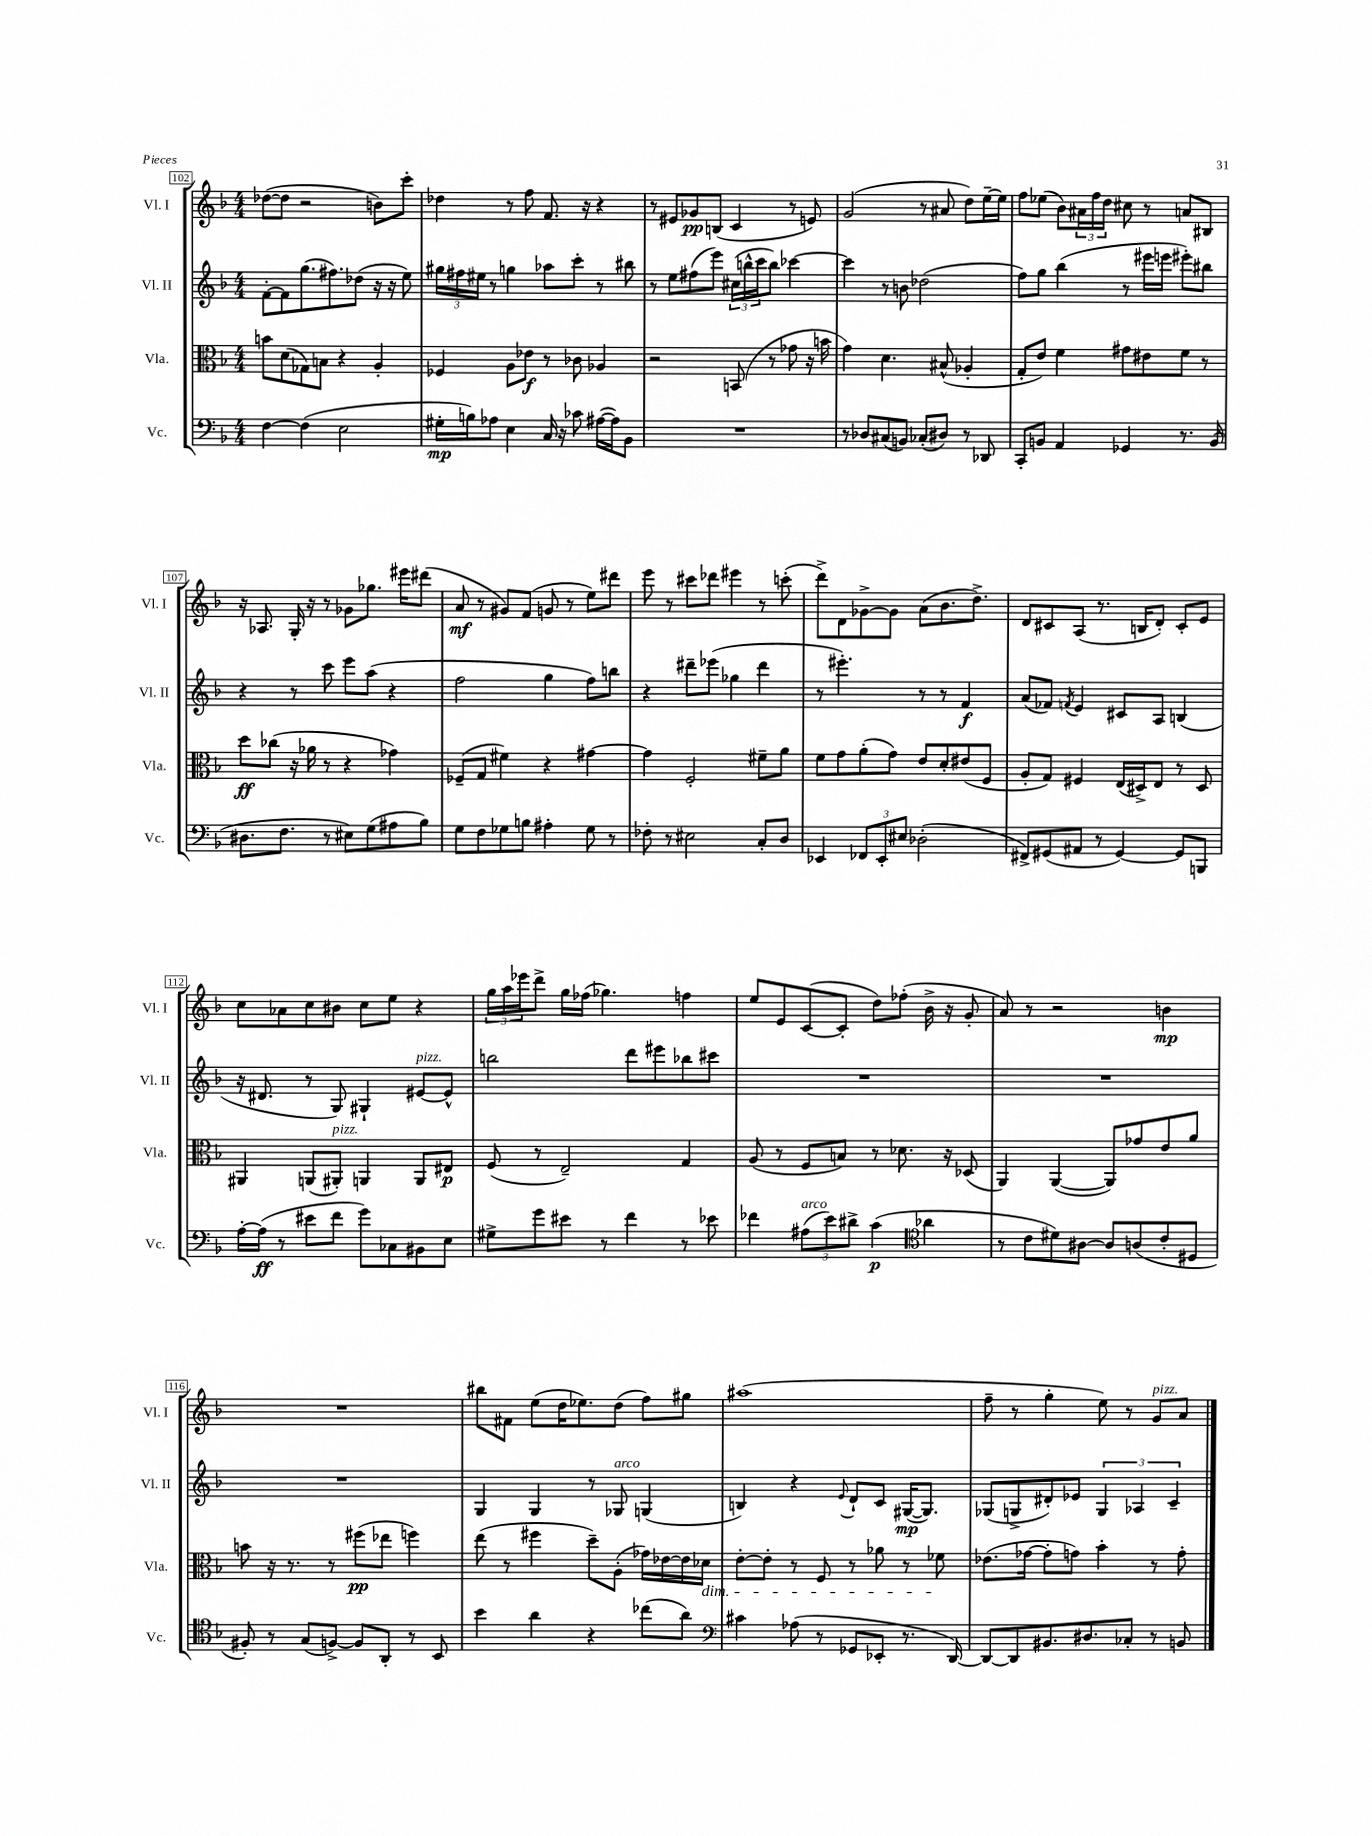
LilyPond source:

<<
\new StaffGroup <<
\new Staff = "s0" \with { instrumentName = "Vl. I" shortInstrumentName = "Vl. I" } {
    \clef treble \key f \major \numericTimeSignature \time 4/4
    des''8~( des''8 r2 b'8) c'''8-. |
    des''4 r8 f''8 f'8. r16 r4 |
    r8 eis'8 ges'8\pp b8( c'4 r8 e'8) |
    g'2( r8 ais'8 d''8) e''16~-- e''16 |
    f''8 ees''8( bes'8) \tuplet 3/2 { ais'16 f''16 d''16 } cis''8 r8 a'8 bis8 |
    r16 aes8. g16-. r16 r8 ges'8 ges''8. eis'''16 dis'''8( |
    a'8\mf r8 gis'8) f'8( g'8 r8 e''8) dis'''8 |
    e'''8 r8 cis'''8 des'''8 eis'''4 r8 c'''8-.( |
    d'''8->) d'8 ges'8~-> ges'8 a'8( bes'8. d''8.->) |
    d'8 cis'8 a8( r8. b16 d'8-.) cis'8-. e'8 |
    c''8 aes'8 c''8 bis'8 c''8 e''8 r4 |
    \tuplet 3/2 { g''16 a''16 ees'''16 } d'''8-> g''16 fes''16( ges''4.) f''4 |
    e''8 e'8 c'8~( c'8-. d''8) fes''8-.( bes'16-> r16 g'8-. |
    a'8) r8 r2 b'4\mp |
    R1 |
    bis''8 fis'8 e''8( d''16 ees''8.) d''8( f''8) gis''8 |
    ais''1( |
    f''8-- r8 g''4-. e''8) r8 g'8^\markup { \italic "pizz." } a'8 \bar "|." |
}
\new Staff = "s1" \with { instrumentName = "Vl. II" shortInstrumentName = "Vl. II" } {
    \clef treble \key f \major \numericTimeSignature \time 4/4
    f'8~-. f'8 g''8.( fis''8.) des''8( r16 r16 e''8) |
    \tuplet 3/2 { gis''16 fis''16 eis''16 } r8 g''4 aes''8 c'''8-. r8 bis''8 |
    r8 e''8 fis''8( e'''8) \tuplet 3/2 { cis''16( b''16-^ c'''16 } b''8) ces'''4~ |
    ces'''4 r8 b'8 des''2( |
    f''8) g''8 bes''4( r8 eis'''16 e'''16 eis'''8-.) bis''8 |
    r4 r8 c'''8 e'''8 a''8( r4 |
    f''2 g''4 f''8) b''8 |
    r4 dis'''8-- ees'''8( ges''4 dis'''4 |
    r8 eis'''4.-.) r8 r8 f'4\f |
    a'8( fes'8) \acciaccatura { f'8 } e'4 cis'8 a8 b4( |
    r16 dis'8. r8 g8) gis4-! eis'8~^\markup { \italic "pizz." } eis'8-^ |
    b''2 d'''8 eis'''8 bes''8 cis'''8 |
    R1 |
    R1 |
    R1 |
    g4 g4 r8 ges8^\markup { \italic "arco" } g4( |
    b4) r4 \appoggiatura { e'8 } d'8-! c'8 gis16~\mp( gis8.) |
    ges8( g8-> dis'8-.) ees'8 \tuplet 3/2 { g4 aes4 c'4-- } \bar "|." |
}
\new Staff = "s2" \with { instrumentName = "Vla." shortInstrumentName = "Vla." } {
    \clef alto \key f \major \numericTimeSignature \time 4/4
    b'8 d'8( ges8) b8 r4 a4-. |
    fes4 a8 ees'8\f r8 ces'8 aes4 |
    r2 b,8( r8 ges'8 r16 b'16 |
    g'4) d'4. bis8-^( aes4-. |
    g8-. e'8) f'4 gis'8 eis'8 f'8 r8 |
    d''8\ff ces''8( r16 aes'16 r8 r4 ges'4) |
    fes8--( g8 fis'4) r4 gis'4~ |
    gis'4 f2-. fis'8-- a'8 |
    f'8 g'8 a'8-.( g'8) e'8 d'8-. eis'8( f8 |
    a8-. g8) fis4 e16( dis16->) e8 r8 dis8 |
    ais,4 a,8( ais,8-.^\markup { \italic "pizz." }) a,4 a,8 eis8\p |
    f8( r8 e2--) g4 |
    a8( r8 f8 b8) r8 des'8. r16 des8( |
    a,4) a,4~( a,8) ges'8 e'8 a'8 |
    b'8 r16 r8. r8 fis''8\pp( ees''8 f''4) |
    e''8( r8 fis''4 d''8--) a8-.( ges'16) ees'16~ ees'16 des'16\dim |
    e'8~-. e'8-. r8 f8 r8 aes'8 r8 fes'8\! |
    ees'8.( ges'16~ ges'8-. g'8) bes'4-. r8 g'8-. \bar "|." |
}
\new Staff = "s3" \with { instrumentName = "Vc." shortInstrumentName = "Vc." } {
    \clef bass \key f \major \numericTimeSignature \time 4/4
    f4~ f4( e2 |
    gis16-.\mp b16) aes8 e4 c16 r16 ces'8 ais16~( ais16) bes,8 |
    R1 |
    r8 des8 cis8( b,8) ces8-.( dis8) r8 des,8 |
    c,8-. b,8 a,4 ges,4 r8. b,16( |
    dis8. f8. r8 eis8) g8( ais8 bes8) |
    g8 f8 ges8 b8 ais4-. ges8 r8 |
    fes8-. r8 eis2 c8-. d8 |
    ees,4 \tuplet 3/2 { fes,8 ees,8-. eis8 } des2-.( |
    fis,8->) gis,8( ais,8 r8 gis,4~) gis,8 b,,8 |
    a16~-. a16\ff( r8 eis'8 f'8 g'8) ces8 bis,8 e8 |
    gis8-> g'8 eis'8 r8 f'4 r8 ees'8 |
    fes'4 \tuplet 3/2 { ais8^\markup { \italic "arco" }( e'8) dis'8-> } c'4\p( \clef tenor aes'4 |
    r8 c'8 dis'8) ais8~ ais8 a8( c'8-. dis8 |
    fis8-.) r8 g8( f8~->) f8 a,8-. r8 bes,8 |
    bes'4 a'4 r4 ces''8( a'8) |
    \clef bass cis'4 aes8( r8 ges,8 ees,8-. r8. d,16~) |
    d,8~ d,8 bis,8. dis8. ces8-. r8 b,8 \bar "|." |
}
>>
>>
\layout { \context { \Score currentBarNumber = #102 \override BarNumber.stencil = #(make-stencil-boxer 0.1 0.3 ly:text-interface::print) } }
